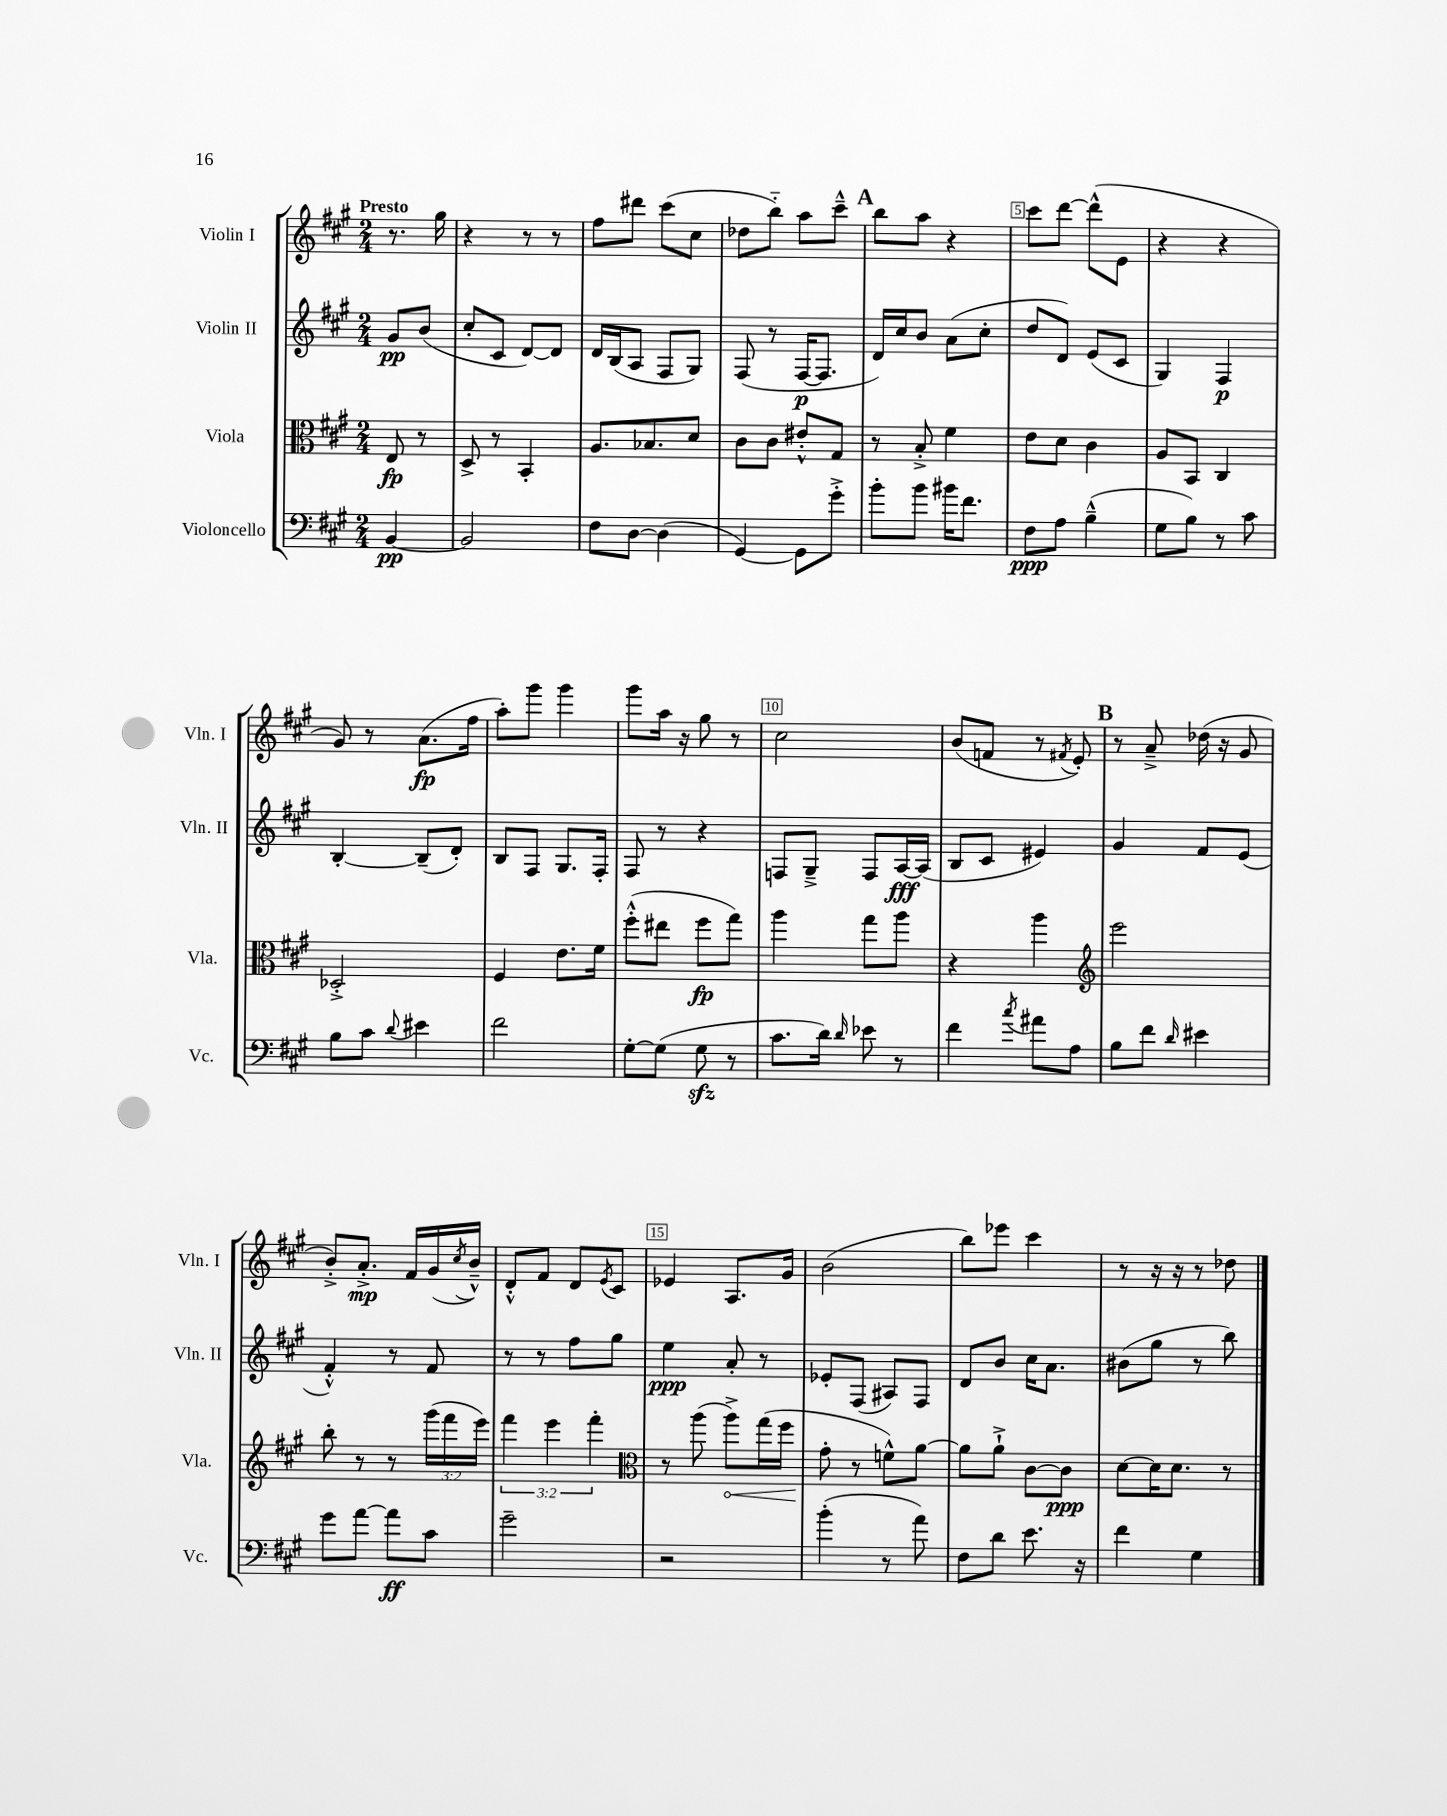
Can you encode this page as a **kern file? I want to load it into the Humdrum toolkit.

**kern	**kern	**kern	**kern
*staff4	*staff3	*staff2	*staff1
*clefF4	*clefC3	*clefG2	*clefG2
*k[f#c#g#]	*k[f#c#g#]	*k[f#c#g#]	*k[f#c#g#]
*M2/4	*M2/4	*M2/4	*M2/4
[4BB	8E	8g#	8.r
.	8r	(8b	.
.	.	.	16gg#
=	=	=	=
2BB]	8D^	8cc#'	4r
.	8r	8c#	.
.	4BB'	[8d)	8r
.	.	8d]	8r
=	=	=	=
8F#	8.A	16d	8ff#
.	.	(16B	.
[8D	.	8A	8ddd#
.	8.B-	.	.
(4D]	.	8F#	(8ccc#
.	8d	8G#)	8cc#
=	=	=	=
[4GG#)	8c#	(8F#	8dd-
.	8c#	8r	8bb'~)
8GG#]	8e#'^^	[16F#	8aa
.	.	8.F#]	.
8g#'^	8G#	.	8ccc#~^^
=	=	=	=
8b'	8r	16d)	8bb
.	.	16cc#	.
8b	8B'^	8b	8aa
16b#	4f#	(8a	4r
8.f#	.	.	.
.	.	8cc#'	.
=	=	=	=
8F#	8e	8dd	8ccc#
8A	8d	8d)	[8ddd
(4B~^^	4c#	(8e	(8ddd^^]
.	.	8c#	8e
=	=	=	=
8G#	8A	4G#)	4r
8B)	8BB	.	.
8r	4C#	4F#	4r
8c#	.	.	.
=	=	=	=
8B	2D-'^	[4B'	8g#)
8c#	.	.	8r
8qqd	.	.	.
4e#	.	(8B~]	(8.a
.	.	8d')	.
.	.	.	16ff#
=	=	=	=
2f#	4F#	8B	8aa')
.	.	8F#	8ggg#
.	8.e	8.G#	4ggg#
.	16f#	16F#'	.
=	=	=	=
[8G#'	(8ff#'^^	8F#	8ggg#
(8G#]	8ee#	8r	16aa
.	.	.	16r
8G#	8ff#	4r	8gg#
8r	8gg#)	.	8r
=	=	=	=
8.c#	4aa	8F	2cc#
.	.	8G#~^	.
16d)	.	.	.
16qqd	.	.	.
8e-	8gg#	8F	.
8r	8aa	[16A	.
.	.	(16A]	.
=	=	=	=
4f#	4r	8B	(8b
.	.	8c#	8f
8qcc#	.	.	.
8a#	4aa	4e#)	8r
.	.	.	8qf#
8A	.	.	8e')
=	=	=	=
*	*clefG2	*	*
8B	2eee	4g#	8r
8f#	.	.	8a~^
16qqd	.	.	.
4e#	.	8f#	(16dd-
.	.	.	16r
.	.	(8e	8g#
=	=	=	=
8g#	8bb'	4f#'^^)	8b'^)
[8a	8r	.	8.a'^
8a]	8r	8r	.
.	.	.	16f#
8c#	(24ggg#	8f#	(16g#
.	24fff#	.	.
.	.	.	8qcc#
.	.	.	16b~^^)
.	24eee)	.	.
=	=	=	=
2g#~	6fff#	8r	8d'^^
.	.	8r	8f#
.	6eee	.	.
.	.	8ff#	8d
.	6fff#'	.	.
.	.	.	8qe
.	.	8gg#	8c#
=	=	=	=
*	*clefC3	*	*
2r	8r	4ee	4e-
.	(8aa	.	.
.	8aa^)	8a'	8.A
.	(16gg#	8r	.
.	16ff#	.	16g#
=	=	=	=
(4b'	8g#'	8e-'	(2b
.	8r	(8F#	.
8r	8f^^)	8A#)	.
8a)	[8a	8F#	.
=	=	=	=
8F#	8a]	8d	8bb)
8d	8a`^	8b	8eee-
8.e	[8c#	16cc#	4ccc#
.	.	8.a	.
.	8c#]	.	.
16r	.	.	.
=	=	=	=
4f#	[8d	(8b#	8r
.	16d]	8gg#	16r
.	8.d	.	16r
4G#	.	8r	8r
.	8r	8bb)	8dd-
==	==	==	==
*-	*-	*-	*-
